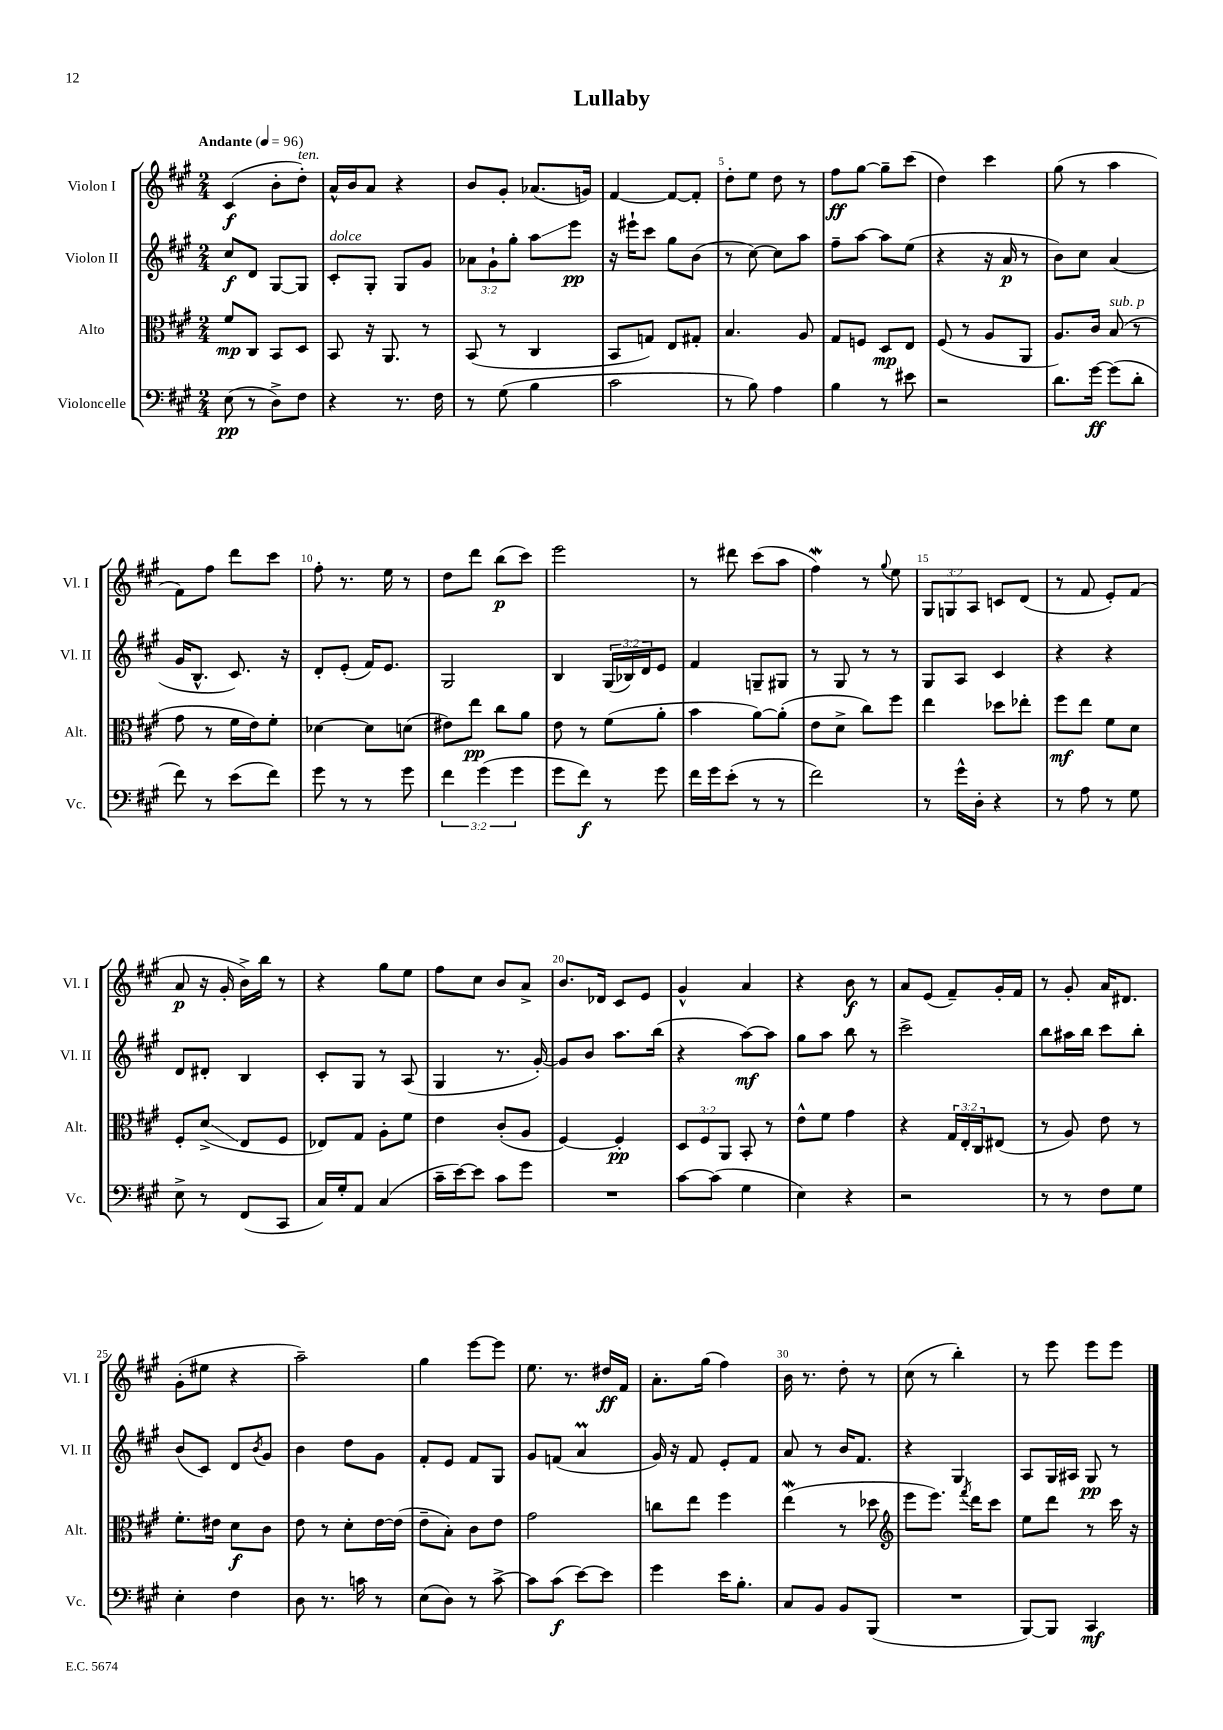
\header { title = "Lullaby" }
<<
\new StaffGroup <<
\new Staff = "s0" \with { instrumentName = "Violon I" shortInstrumentName = "Vl. I" } {
    \clef treble \key a \major \numericTimeSignature \time 2/4 \override Staff.TupletNumber.text = #tuplet-number::calc-fraction-text \tempo "Andante" 4 = 96
    cis'4\f( b'8-. d''8-.^\markup { \italic "ten." }) |
    a'16-^ b'16 a'8 r4 |
    b'8 gis'8-. aes'8.( g'16) |
    fis'4~ fis'8~ fis'8-. |
    d''8-. e''8 d''8 r8 |
    fis''8\ff gis''8~ gis''8-- cis'''8( |
    d''4) cis'''4 |
    gis''8( r8 a''4 |
    fis'8) fis''8 d'''8 cis'''8 |
    fis''8-. r8. e''16 r8 |
    d''8 d'''8 b''8\p( cis'''8) |
    e'''2 |
    r8 dis'''8 cis'''8( a''8 |
    fis''4\mordent) r8 \appoggiatura { gis''8 } e''8 |
    \tuplet 3/2 { gis8 g8 a8 } c'8 d'8( |
    r8 fis'8 e'8-.) fis'8( |
    a'8\p r16 gis'16-. b'16->) b''16 r8 |
    r4 gis''8 e''8 |
    fis''8 cis''8 b'8 a'8-> |
    b'8. des'16 cis'8 e'8 |
    gis'4-^ a'4 |
    r4 b'8\f r8 |
    a'8 e'8( fis'8--) gis'16-. fis'16 |
    r8 gis'8-. a'16 dis'8. |
    gis'8-.( eis''8 r4 |
    a''2--) |
    gis''4 e'''8~ e'''8 |
    e''8. r8. dis''16\ff fis'16 |
    a'8.-. gis''16( fis''4) |
    b'16 r8. d''8-. r8 |
    cis''8( r8 b''4-.) |
    r8 e'''8 e'''8 e'''8 \bar "|." |
}
\new Staff = "s1" \with { instrumentName = "Violon II" shortInstrumentName = "Vl. II" } {
    \clef treble \key a \major \numericTimeSignature \time 2/4 \override Staff.TupletNumber.text = #tuplet-number::calc-fraction-text
    cis''8\f d'8 gis8~ gis8 |
    cis'8-.^\markup { \italic "dolce" } gis8-. gis8 gis'8 |
    \tuplet 3/2 { aes'8 gis'8-! gis''8-. } a''8\glissando e'''8\pp |
    r16 eis'''16-! cis'''8 gis''8 b'8( |
    r8 cis''8~) cis''8 a''8 |
    fis''8-- a''8~ a''8 e''8( |
    r4 r16 a'16\p r8 |
    b'8) cis''8 a'4( |
    gis'16 b8.-^ cis'8.) r16 |
    d'8-. e'8-.( fis'16) e'8. |
    gis2 |
    b4 \tuplet 3/2 { gis16( bes16) d'16 } e'8 |
    fis'4 g8-- gis8 |
    r8 gis8 r8 r8 |
    gis8 a8 cis'4 |
    r4 r4 |
    d'8 dis'8-. b4 |
    cis'8-. gis8 r8 a8( |
    gis4 r8. gis'16~-.) |
    gis'8 b'8 a''8. b''16( |
    r4 a''8~\mf) a''8 |
    gis''8 a''8 b''8 r8 |
    cis'''2-> |
    b''8 ais''16 b''16 cis'''8 b''8-. |
    b'8( cis'8) d'8 \acciaccatura { b'8 } gis'8 |
    b'4 d''8 gis'8 |
    fis'8-. e'8 fis'8 gis8 |
    gis'8 f'8( a'4\prall |
    gis'16) r16 fis'8 e'8-. fis'8 |
    a'8 r8 b'16 fis'8. |
    r4 gis4 |
    a8 gis16 ais16 gis8\pp r8 \bar "|." |
}
\new Staff = "s2" \with { instrumentName = "Alto" shortInstrumentName = "Alt." } {
    \clef alto \key a \major \numericTimeSignature \time 2/4 \override Staff.TupletNumber.text = #tuplet-number::calc-fraction-text
    fis'8\mp cis8 b,8 d8 |
    b,8 r16 a,8. r8 |
    b,8( r8 cis4 |
    b,8 g8) e8 gis8-. |
    b4. a8 |
    gis8 f8 d8\mp e8 |
    fis8( r8 a8 a,8 |
    a8.) cis'16 b8^\markup { \italic "sub. p" }( r8 |
    gis'8 r8 fis'16 e'16) fis'8-. |
    des'4~ des'8 d'8( |
    eis'8) e''8\pp cis''8 a'8 |
    e'8 r8 fis'8( a'8-. |
    b'4 a'8~) a'8-.( |
    e'8 d'8-> cis''8) fis''8 |
    e''4 des''8 ees''8-. |
    fis''8\mf e''8 fis'8 d'8 |
    fis8-. d'8->\glissando( e8 fis8 |
    ees8) gis8 a8-. fis'8 |
    e'4 cis'8-.( a8 |
    fis4~) fis4-.\pp |
    \tuplet 3/2 { d8 fis8 a,8 } b,8-. r8 |
    e'8-^ fis'8 gis'4 |
    r4 \tuplet 3/2 { gis16 e16-. cis16 } eis8( |
    r8 a8) e'8 r8 |
    fis'8.-. eis'16 d'8\f cis'8 |
    e'8 r8 d'8-. e'16~ e'16( |
    e'8-- b8-.) cis'8 e'8 |
    gis'2 |
    c''8 e''8 fis''4 |
    e''4\mordent( r8 des''8 |
    \clef treble e'''8 e'''8.) \acciaccatura { fis'''8 } d'''16 cis'''8 |
    e''8 d'''8 r8 cis'''16 r16 \bar "|." |
}
\new Staff = "s3" \with { instrumentName = "Violoncelle" shortInstrumentName = "Vc." } {
    \clef bass \key a \major \numericTimeSignature \time 2/4 \override Staff.TupletNumber.text = #tuplet-number::calc-fraction-text
    e8\pp( r8 d8->) fis8 |
    r4 r8. fis16 |
    r8 gis8( b4 |
    cis'2 |
    r8 b8) a4 |
    b4 r8 eis'8 |
    r2 |
    d'8. gis'16~\ff gis'8( d'8-. |
    fis'8) r8 e'8( fis'8) |
    gis'8 r8 r8 gis'8 |
    \tuplet 3/2 { fis'4 gis'4( gis'4 } |
    gis'8 fis'8\f) r8 gis'8 |
    fis'16 gis'16 e'8-.( r8 r8 |
    fis'2) |
    r8 gis'16-^ d16-. r4 |
    r8 a8 r8 gis8 |
    e8-> r8 fis,8( cis,8 |
    cis16) gis16-. a,8 cis4( |
    cis'16-- e'16~) e'8 cis'8 gis'8 |
    R2 |
    cis'8~ cis'8( gis4 |
    e4) r4 |
    r2 |
    r8 r8 fis8 gis8 |
    e4-. fis4 |
    d8 r8. c'16 r8 |
    e8( d8) r8 cis'8~-> |
    cis'8 cis'8\f( e'8~) e'8 |
    gis'4 e'16 b8.-. |
    cis8 b,8 b,8 b,,8( |
    R2 |
    b,,8~) b,,8 cis,4\mf \bar "|." |
}
>>
>>
\layout { \context { \Score \override BarNumber.break-visibility = ##(#f #t #t) barNumberVisibility = #(every-nth-bar-number-visible 5) } }
